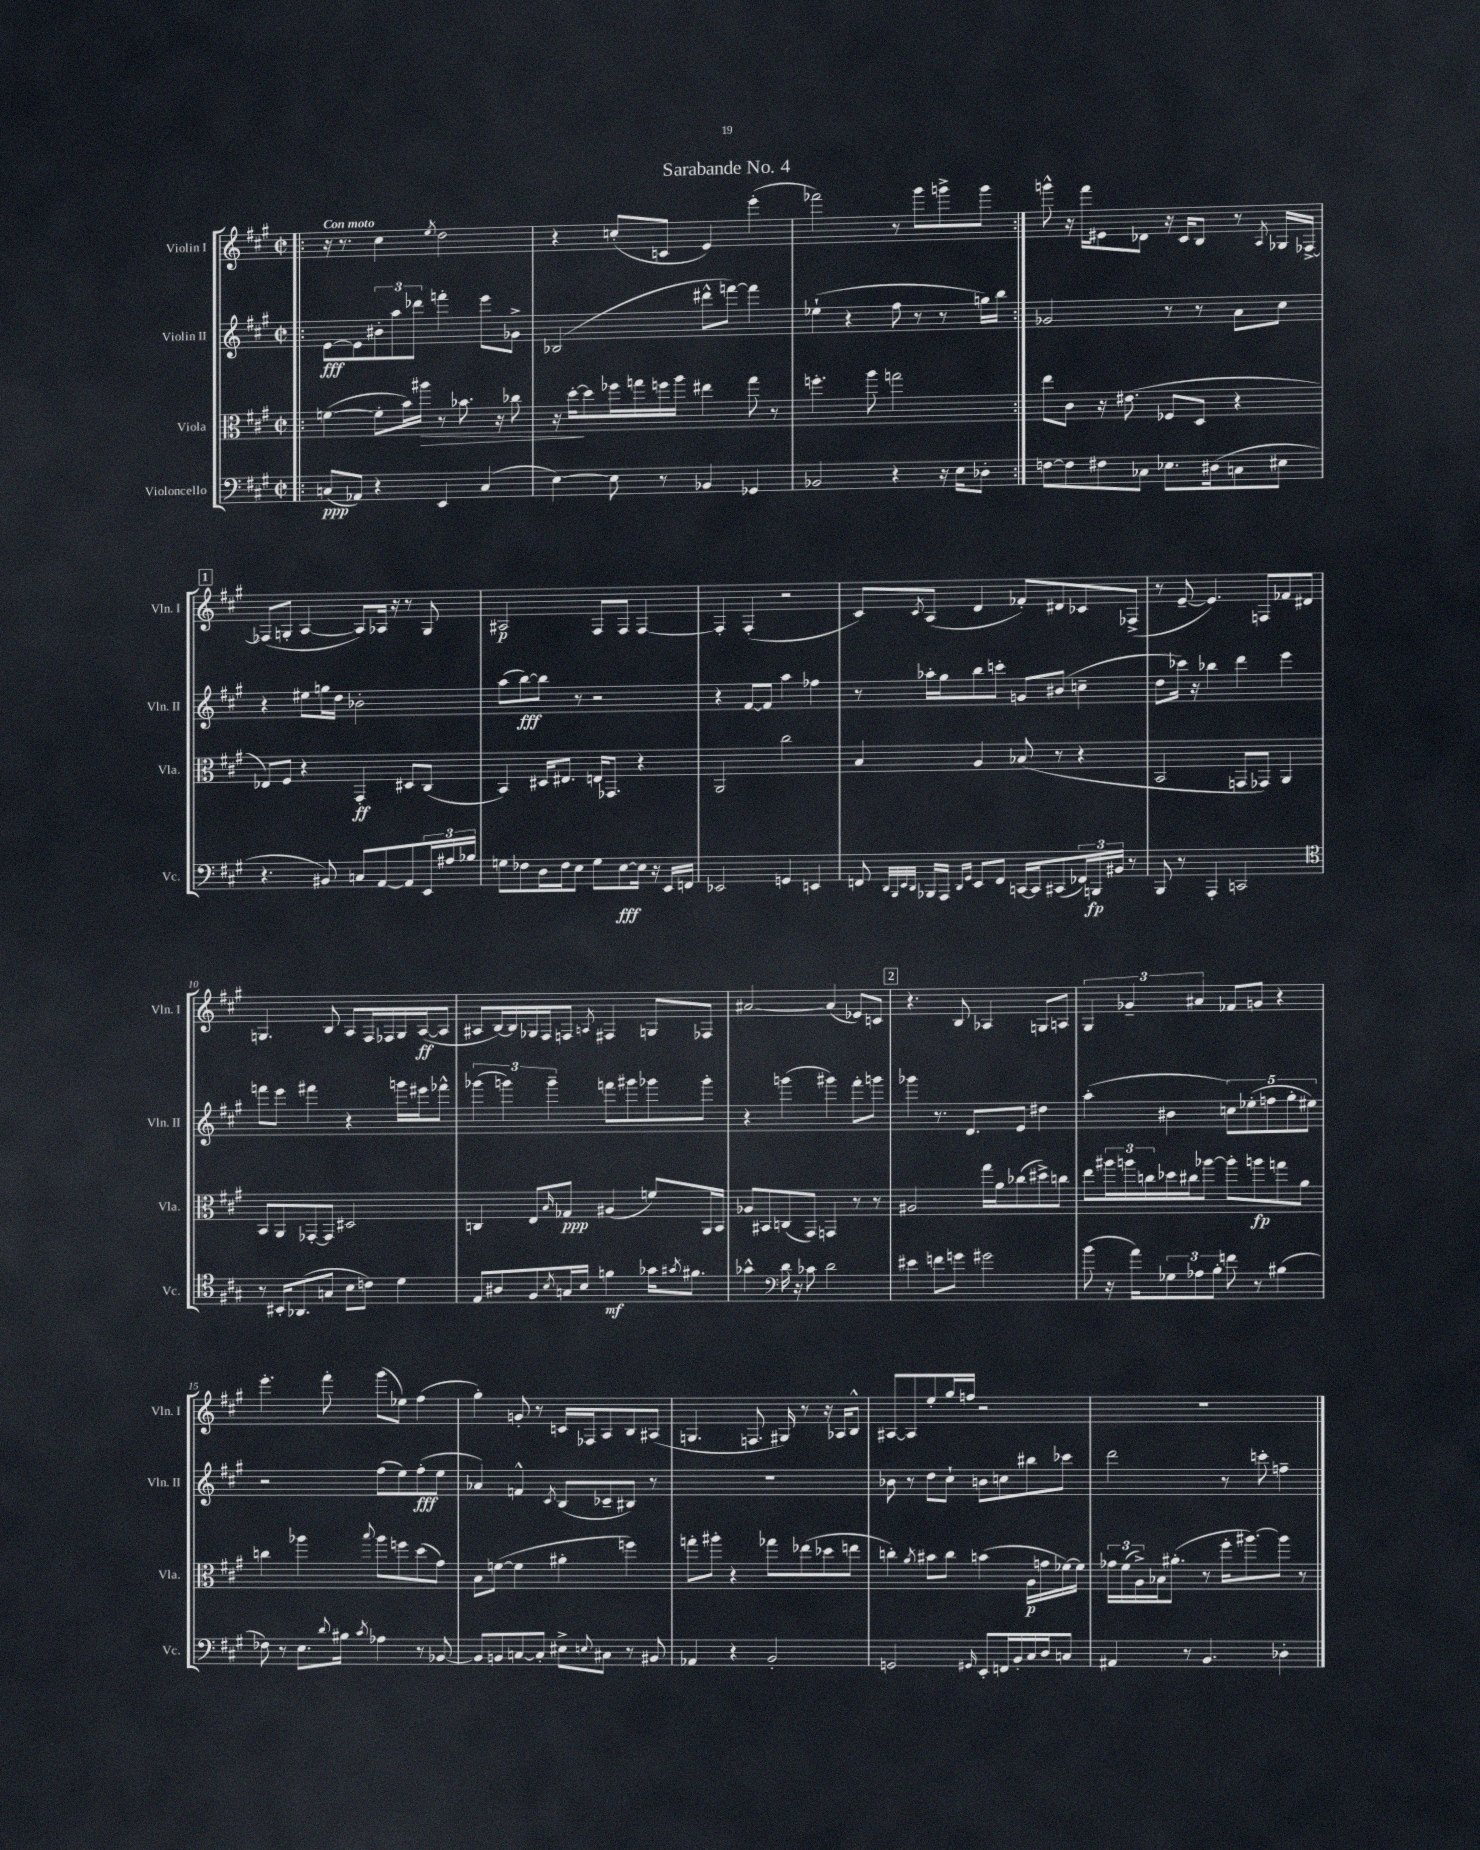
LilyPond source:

\header { title = "Sarabande No. 4" }
<<
\new StaffGroup <<
\new Staff = "s0" \with { instrumentName = "Violin I" shortInstrumentName = "Vln. I" } {
    \clef treble \key a \major \defaultTimeSignature \time 2/2 \tempo "Con moto"
    \repeat volta 2 { \bar ".|:" r16 r8. cis''4 \acciaccatura { e''8 } d''2 |
    r4 c''8-.( c'8 e'4) e'''4-.( |
    fes'''2) r8 gis'''8 g'''8-> g'''8 | }
    g'''8-^ r16 fis'''16 eis'8 des'8 r16 cis'16 b8 r8 \acciaccatura { a8 } ges16 fes16~-> |
    \mark \markup { \box "1" } fes8( g8-. a4~ a8) aes16 r16 r8 g8 |
    ais2\p fis8 fis8 fis4~ |
    fis4-. fis4-.( r2 |
    cis'8) \acciaccatura { cis'8 } a8( d'4 fes'8-.) dis'8 ces'8 fes8->( |
    r8 e'8~-- e'4.) f8 fes'8 dis'8 |
    g4. b8 a8 fis16 fes16 g16 a16~\ff( a8 |
    ais8 b16~) b16 ges16 fis16 f8 \acciaccatura { a8 } fis4 g8 fes8 |
    ais'2~ ais'4( ees'8) c'8 |
    \mark \markup { \box "2" } r4. b8 aes4 g8 a8 |
    \tuplet 3/2 { gis4 ges'4-- ais'4 } fes'8 g'8 r4 |
    e'''4.-. fis'''8-. gis'''8( ees''8) fis''4( |
    gis''4-.) g'8-. r8 c'16 fes16 a8 b8 ais8( |
    g4. f8. gis16) r8 r16 aes16 b8-^ |
    ais8~ ais8 e''8-. gis''16 f''16 r2 |
    R1 \bar "|." |
}
\new Staff = "s1" \with { instrumentName = "Violin II" shortInstrumentName = "Vln. II" } {
    \clef treble \key a \major \defaultTimeSignature \time 2/2
    \repeat volta 2 { \bar ".|:" e'8~\fff e'8 \tuplet 3/2 { bis'8-. a''8 des'''8 } f'''4-. e'''8 ges'8-> |
    bes2( dis'''8-^ f'''8~) f'''4 |
    ees''4-!( r4 fis''8 r8 r8 g''16) b''16 | }
    ges'2 r8 r8 a'8 cis''8 |
    \mark \markup { \box "1" } r4 eis''8 g''16 d''16 bes'2-. |
    a''8( b''8~\fff) b''8 r8 r2 |
    r4 fis'8~ fis'8 a''4 fes''4 |
    r8 aes''16-. gis''16 b''8 c'''8-. g'8 bis'8( c''4-- |
    d''8 ces'''16) r16 bes''4 d'''4 e'''4 |
    f'''8 e'''8 fis'''4 r4 g'''16 eis'''16 fes'''8-^ |
    \tuplet 3/2 { ges'''4( g'''4) g'''4-- } f'''8 gis'''8 ges'''8 ges'''8-. |
    r4 g'''4( gis'''4) fis'''8-. g'''8 |
    \mark \markup { \box "2" } ges'''4 r8. d'8. e'8 dis''4 |
    a''4-.( bis'4 \tuplet 5/4 { c''8) ees''8-.( f''8 gis''8-. eis''8) } |
    r2 fis''8( e''8) fis''8-.\fff( e''8 |
    aes'4) f'4-^ \acciaccatura { cis'8 } b8( ces'8-- bis8) r8 |
    R1 |
    bes'8 r8 d''8 cis''8-! b'8 c''8 bis''8 ces'''8 |
    d'''2 r8 c'''8-. f''4-- \bar "|." |
}
\new Staff = "s2" \with { instrumentName = "Viola" shortInstrumentName = "Vla." } {
    \clef alto \key a \major \defaultTimeSignature \time 2/2
    \repeat volta 2 { \bar ".|:" f'4~( f'8-. b'16) ais''16\> r8 bes'8. r16 ces''8 |
    r16 d''16~-.\! d''8 fes''16 g''16 f''16 a''16 eis''4 g''8 r8 |
    f''4.-. a''8 g''2 | }
    e''8 cis'8 r16 eis'8.( fes8 d8 r4 |
    \mark \markup { \box "1" } ees8) fis8 r4 gis,4-.\ff dis8 cis8( |
    b,4) dis16 eis8. e16 ges,8. r4 |
    a,2 cis''2 |
    b4 a4 bes8( r8 r4 |
    b,2 g,8 ges,8) a,4 |
    b,8 a,8 ges,8~-. ges,8 dis2 |
    c4 e8 \grace { b16 } ges8\ppp ais4( f'8) a,16 b,16 |
    aes8 bis,8 c8( gis,8) g,4 r8 r8 |
    \mark \markup { \box "2" } ais2 gis''16 a'16 ces''8( dis''8->) c''8 |
    e''8 \tuplet 3/2 { ais''16 a''16 c''16 } des''16 cis''16 aes''8~ aes''8-. a''8\fp g''8 a'8 |
    c''4 aes''4 \appoggiatura { b''8 } aes''8 f''8 d''8( gis'8) |
    b8 f'8~( f'4 ais'4-. f''4) |
    g''8-. ais''8-. r4 ges''8 ees''8( des''8 e''8 |
    c''4-.) \acciaccatura { a'8 } bis'8 c''8 b'4( a16\p g'16 fes'16~) fes'16 |
    \tuplet 3/2 { ges'16 fis'16( a16->) } bes16 ais'8.-.( r8 fis''16-. ais''8.~) ais''8 r8 \bar "|." |
}
\new Staff = "s3" \with { instrumentName = "Violoncello" shortInstrumentName = "Vc." } {
    \clef bass \key a \major \defaultTimeSignature \time 2/2
    \repeat volta 2 { \bar ".|:" c8\ppp( aes,8) r4 e,4 c4( |
    e4~) e8 r8 bes,4 ges,4 |
    bes,2 r4 r16 e16 des8-. | }
    f8~ f8 fis8 ces8 ees8. dis16( c8 eis8 |
    \mark \markup { \box "1" } r4. bis,8) c8 a,8~ a,8 \tuplet 3/2 { e,16 ais16 bes16 } |
    g8 fes8 d16 fes16 e8 g8 e8~\fff e16 r16 e,16 f,16 |
    ees,2 g,4 e,4 |
    f,8 \grace { d,32 b,,32 e,32 d,32 } bes,,16 a,,16 \grace { d,16 gis,16 } e,8 f,8 c,16~ c,16 cis,8( \tuplet 3/2 { fes,16) b,,16\fp bis,16 } r8 |
    b,,8 r8 a,,4-. c,2 |
    \clef tenor r8 bis,16-. aes,8.( g8 b8 c'8) d'4 |
    e8 ais8 fis8 \acciaccatura { b8 } g16 b16 f'4\mf ges'16 \acciaccatura { gis'8 } fis'8. |
    ges'4-^ \clef bass d'16 r16 ces'8 d'2 |
    \mark \markup { \box "2" } eis'4 f'8 g'8 gis'2 |
    b'8( r16 a'16) \tuplet 3/2 { ges8 aes8 b8-. } f'8 r8 bis4( |
    fes8) r8 e8. \appoggiatura { d'8 } bis16 \acciaccatura { cis'8 } aes4 r8 bes,8~ |
    bes,8 b,8 c8~ c8-. eis8-> \appoggiatura { e8 } cis8 r8 bis,8 |
    aes,4 r4 b,2-. |
    g,2 \grace { gis,16 } e,8-. f,16 b,16-. cis16 d16 c8 |
    ais,4 r8 b,4. des4-. \bar "|." |
}
>>
>>
